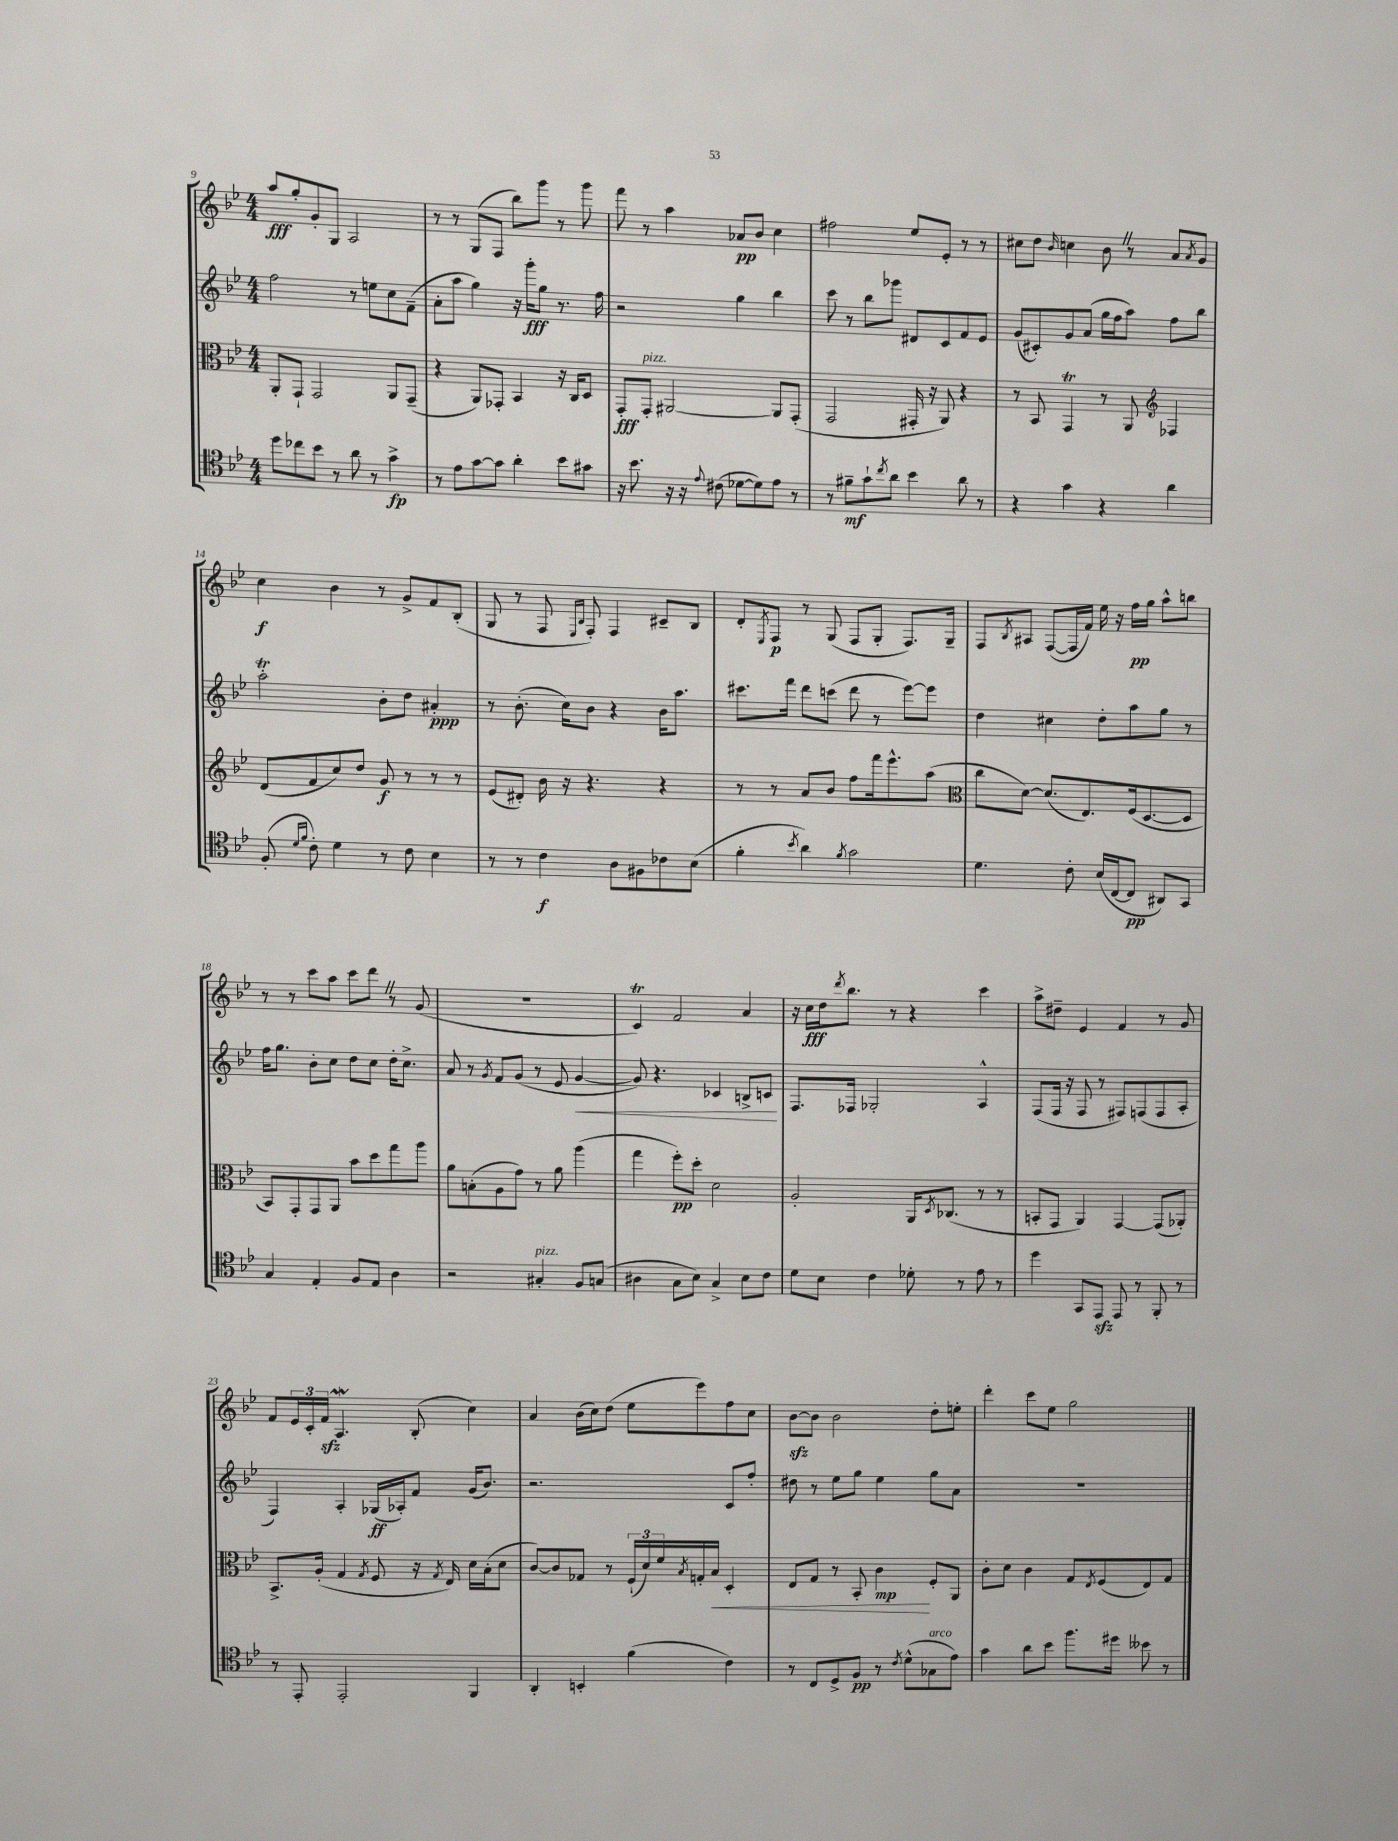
<<
\new StaffGroup <<
\new Staff = "s0" {
    \clef treble \key bes \major \numericTimeSignature \time 4/4
    a''8\fff g''8-. g'8-. g8 a2 |
    r8 r8 g8( f8 bes''8) g'''8 r8 g'''8 |
    f'''8 r8 a''4 aes'8\pp bes'8 c''4 |
    fis''2 ees''8 ees'8-. r8 r8 |
    cis''8 d''8 \grace { bes'16 } c''4 bes'8 \once \override BreathingSign.text = \markup { \musicglyph "scripts.caesura.straight" } \breathe r8 a'8 \acciaccatura { a'8 } g'8 |
    c''4\f bes'4 r8 g'8-> f'8 bes8-.( |
    g8 r8 f8 \grace { ees16 bes16 } f8-.) f4 cis'8-- bes8 |
    d'8-. \acciaccatura { ees8 } f8\p r8 g8( f8 g8-. f8.) g16-- |
    f8 \acciaccatura { bes8 } ais8 f8~( f16 f'16) ees''16 r16 f''16\pp g''16 a''8-^ b''8 |
    r8 r8 c'''8 a''8 c'''8 d'''8 \once \override BreathingSign.text = \markup { \musicglyph "scripts.caesura.straight" } \breathe r8 g'8( |
    R1 |
    c'4\trill) f'2 a'4 |
    r16 c''16\fff d''16 \acciaccatura { d'''8 } bes''8. r8 r4 c'''4 |
    a''8-> dis''8-- ees'4 f'4 r8 g'8 |
    f'8 \tuplet 3/2 { ees'16 c'16-. f'16\sfz } a4.\mordent bes8-.( c''4) |
    a'4 bes'16( c''16) d''8( ees''8 ees'''8) f''8 c''8 |
    bes'8~\sfz bes'8 bes'2 d''8-. e''8-. |
    d'''4-. c'''8 ees''8 g''2 \bar "|." |
}
\new Staff = "s1" {
    \clef treble \key bes \major \numericTimeSignature \time 4/4
    f''2 r8 e''8 c''8 f'8--( |
    a'8-. a''8 g''4) r16 g'''16-.\fff g''8 r8. f''16 |
    r2 g''4 bes''4 |
    c'''8 r8 bes''8 ges'''8 dis'8 c'8 f'8 ees'8 |
    g'8( cis'8-.) g'8 a'8( g''16 f''16 a''8) f''8 bes''8 |
    a''2-.\trill bes'8-. d''8 ais'4-.\ppp |
    r8 bes'8.-.( c''16) bes'8 r4 bes'16 a''8. |
    cis'''8. f'''16 d'''8 c'''8( d'''8 r8 ees'''8~) ees'''8 |
    d''4 cis''4 d''8-. a''8 g''8 r8 |
    f''16 g''8. bes'8-. c''8 d''8 c''8 d''16-. c''8.-> |
    a'8 r8 \acciaccatura { g'8 } f'8 g'8( r8 ees'8 g'4~\< |
    g'8) r4. ces'4 b8-> c'8\! |
    f8. fes16 ges2-. a4-^ |
    f8( f16 r16 f8 r8 fis8) f8( f8 a8-. |
    f4) a4-. ges16\ff( aes16-.) f'8 g'16( bes'8.) |
    r2. c'8 f''8-. |
    dis''8 r8 ees''8 g''8 ees''4 g''8 a'8 |
    R1 \bar "|." |
}
\new Staff = "s2" {
    \clef alto \key bes \major \numericTimeSignature \time 4/4
    a,8-. g,8-! g,2 a,8 g,8--( |
    r4 a,8) ges,8-. bes,4 r16 c16 d8 |
    g,8-.\fff g,8-.^\markup { \italic "pizz." } ais,2~ ais,8 g,8-.( |
    g,2 gis,16-. r16 a,8) r4 |
    r8 bes,8 g,4\trill r8 a,8 \clef treble fes4 |
    d'8( f'8 c''8) d''8 g'8\f r8 r8 r8 |
    ees'8( dis'8-.) bes'16 r16 r4. r4 |
    r8 r8 a'8 bes'8 f''8 f'''16 ees'''8.-^ a''8( |
    \clef alto c''8 d'8~) d'8.( ees8.) f16( d8.~ d8 |
    bes,8) g,8-. g,8 a,8 bes'8 d''8 g''8 a''8 |
    a'8 b8-.( a8 g'8) r8 a'8 a''4( |
    g''4 f''8-.\pp) d''8-. d'2 |
    a2-. a,16 \acciaccatura { d8 } ces8.( r8 r8 |
    b,8-. g,8 a,4) g,4~ g,8( aes,8-.) |
    bes,8.-> a16-.( g4 \acciaccatura { g8 } f8 r16 \acciaccatura { g8 } ees16) d'16 bes16-.( d'8 |
    c'8~) c'8 ges8 r8 \tuplet 3/2 { f16-!( d'16) f'16 } \acciaccatura { bes8 } g16-. bes16\< d4-. |
    ees8 g8 r8 bes,8-. c'4\mp\! f8-. a,8 |
    c'8-. d'8 c'4 g8 \acciaccatura { ees8 } f8( ees8) g8 \bar "|." |
}
\new Staff = "s3" {
    \clef tenor \key bes \major \numericTimeSignature \time 4/4
    d''8 ces''8 bes'8 r8 a'8 r8 g'4->\fp |
    r8 ees'8 g'8~ g'8 a'4-. bes'8 gis'8 |
    r16 bes'8. r16 r16 \appoggiatura { ees'8 } cis'8( des'8~ des'8) ees'8 r8 |
    r8 fis'8--\mf g'8-! \acciaccatura { c''8 } a'8 bes'4 a'8 r8 |
    r4 g'4 r4 a'4 |
    f8-.( \grace { d'16 f'16 } c'8-.) d'4 r8 c'8 bes4 |
    r8 r8 c'4\f a8 fis8 ces'8 bes8( |
    f'4-. \acciaccatura { bes'8 } a'4) \acciaccatura { f'8 } g'2 |
    d'4. c'8-. bes16( c16~ c8\pp ais,8) g,8 |
    g4 ees4-. f8 ees8 a4 |
    r2 gis4-.^\markup { \italic "pizz." } f8 g8( |
    ais4 g8 bes8) g4-> bes8 c'8 |
    d'8 bes8 c'4 des'8-. r8 ees'8 r8 |
    d''4 g,8 ees,8\sfz ees,8 r8 f,8-. r8 |
    r8 ees,8-. ees,2-. f,4 |
    a,4-. b,4-. f'4( c'4) |
    r8 c8 d8-> f8\pp r8 \acciaccatura { c'8 } d'8-^( ges8^\markup { \italic "arco" } ees'8) |
    g'4 a'8 bes'8 f''8. dis''16 beses'8 r8 \bar "|." |
}
>>
>>
\layout { \context { \Score currentBarNumber = #9 } }
